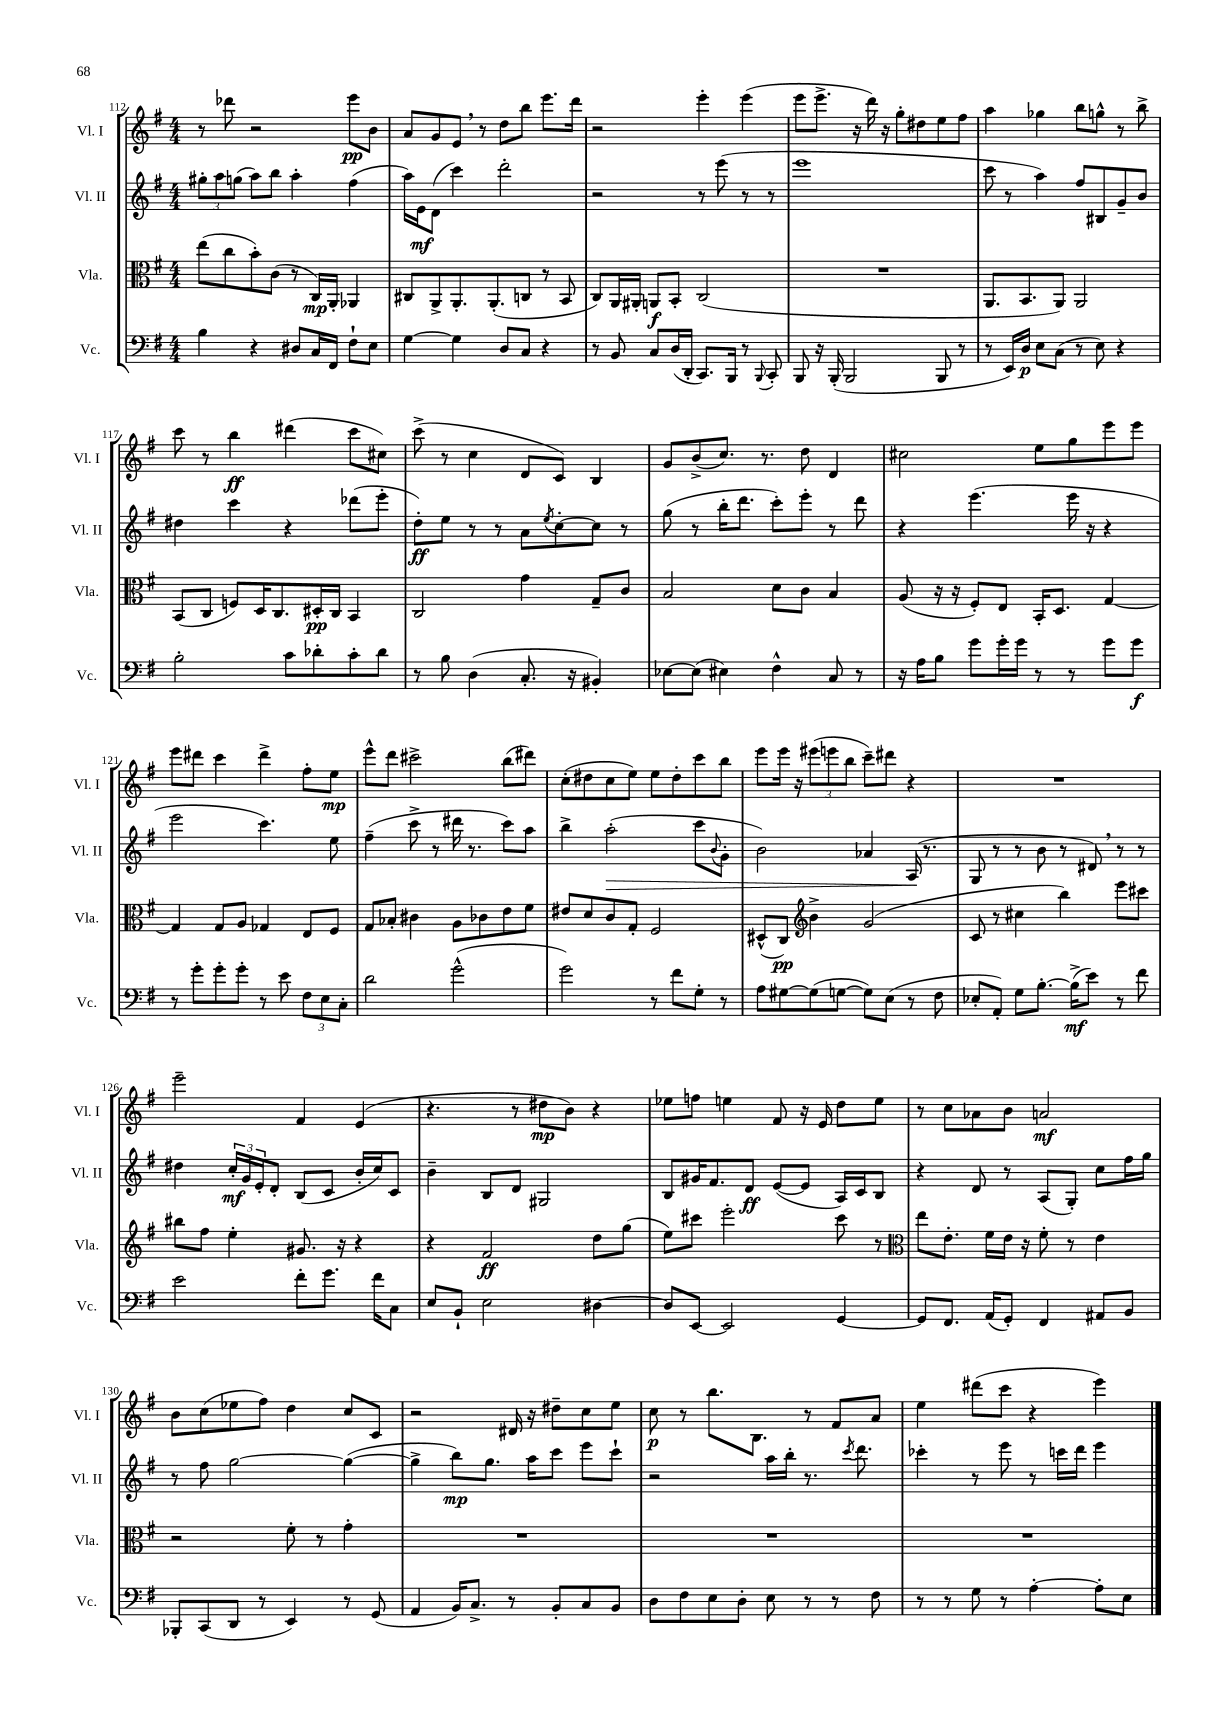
<<
\new StaffGroup <<
\new Staff = "s0" \with { instrumentName = "Vl. I" shortInstrumentName = "Vl. I" } {
    \clef treble \key g \major \numericTimeSignature \time 4/4
    r8 des'''8 r2 e'''8\pp b'8 |
    a'8 g'8 e'8 \breathe r8 d''8 b''8 e'''8. d'''16 |
    r2 e'''4-. e'''4( |
    e'''8 e'''8.-> r16 d'''16) r16 g''8-. dis''8 e''8 fis''8 |
    a''4 ges''4 b''8 g''8-^ r8 b''8-> |
    c'''8 r8 b''4\ff dis'''4( c'''8 cis''8) |
    c'''8->( r8 c''4 d'8 c'8) b4 |
    g'8 b'8->( c''8.) r8. d''8 d'4 |
    cis''2 e''8 g''8 e'''8 e'''8 |
    e'''8 dis'''8 c'''4 dis'''4-> fis''8-. e''8\mp |
    e'''8-^ d'''8 cis'''2-> b''8( dis'''8) |
    c''8-.( dis''8 c''8 e''8) e''8 dis''8-. c'''8 b''8 |
    e'''8 e'''16 r16 \tuplet 3/2 { eis'''8( e'''8 b''8 } c'''8--) dis'''8 r4 |
    R1 |
    e'''2-- fis'4 e'4( |
    r4. r8 dis''8\mp b'8) r4 |
    ees''8 f''8 e''4 fis'8 r16 e'16 d''8 e''8 |
    r8 c''8 aes'8 b'8 a'2\mf |
    b'8 c''8( ees''8 fis''8) d''4 c''8 c'8 |
    r2 dis'16 r16 dis''8-- c''8 e''8 |
    c''8\p r8 b''8. b8. r8 fis'8 a'8 |
    e''4 dis'''8( c'''8 r4 e'''4) \bar "|." |
}
\new Staff = "s1" \with { instrumentName = "Vl. II" shortInstrumentName = "Vl. II" } {
    \clef treble \key g \major \numericTimeSignature \time 4/4
    \tuplet 3/2 { gis''8-. a''8 g''8( } a''8) b''8 a''4-. fis''4( |
    a''16) e'16\mf d'8( c'''4) d'''2-. |
    r2 r8 e'''8( r8 r8 |
    e'''1 |
    c'''8 r8 a''4) fis''8 bis8 g'8-- b'8 |
    dis''4 c'''4 r4 des'''8( e'''8-. |
    d''8-.\ff) e''8 r8 r8 a'8 \acciaccatura { e''8 } c''8~-. c''8 r8 |
    g''8( r8 b''16-. d'''8. c'''8-.) e'''8-. r8 d'''8 |
    r4 e'''4.( e'''16 r16 r4 |
    e'''2 c'''4.) e''8 |
    fis''4--( c'''8-> r8 dis'''16 r8. c'''8) a''8 |
    b''4-> a''2-.\>( c'''8 \appoggiatura { b'8 } g'8-. |
    b'2) aes'4 a16\!( r8. |
    g8 r8 r8 b'8 r8 dis'8) \breathe r8 r8 |
    dis''4 \tuplet 3/2 { c''16-.\mf g'16 e'16-. } d'8-. b8( c'8 b'16-. c''16) c'8 |
    b'4-- b8 d'8 gis2 |
    b8 gis'16 fis'8. d'8\ff e'8~( e'8 a16) c'16 b8 |
    r4 d'8 r8 a8( g8-.) c''8 fis''16 g''16 |
    r8 fis''8 g''2~ g''4~( |
    g''4-> b''8\mp) g''8. a''16 c'''8 e'''8 c'''8-! |
    r2 a''16 b''16-. r8. \acciaccatura { c'''8 } d'''8. |
    ces'''4-. r8 e'''8 r8 c'''16 d'''16 e'''4 \bar "|." |
}
\new Staff = "s2" \with { instrumentName = "Vla." shortInstrumentName = "Vla." } {
    \clef alto \key g \major \numericTimeSignature \time 4/4
    e''8( c''8 b'8-.) c'8( r8 c16\mp) a,16-. aes,4 |
    cis8 a,8-> a,8.-. a,8.-.( c8 r8 b,8 |
    c8) a,16 ais,16-. a,8\f b,8-. c2( |
    R1 |
    a,8. b,8. a,8) a,2 |
    b,8( c8 f8) d16 c8. dis16-.\pp c16 b,4 |
    c2 g'4 g8-- c'8 |
    b2 d'8 c'8 b4 |
    a8( r16 r16 fis8-.) e8 b,16-. d8. g4~ |
    g4 g8 a8 ges4 e8 fis8 |
    g8 bes8-. cis'4 a8 ces'8 e'8 fis'8 |
    eis'8 d'8 c'8 g8-. fis2 |
    dis8-^( c8\pp) \clef treble b'4-> g'2( |
    c'8 r8 cis''4 b''4) e'''8 cis'''8 |
    bis''8 fis''8 e''4-. gis'8. r16 r4 |
    r4 fis'2\ff d''8 g''8( |
    e''8) cis'''8 e'''2-. cis'''8 r8 |
    \clef alto e''8 e'8.-. fis'16 e'16 r16 fis'8-. r8 e'4 |
    r2 fis'8-. r8 g'4-. |
    R1 |
    R1 |
    R1 \bar "|." |
}
\new Staff = "s3" \with { instrumentName = "Vc." shortInstrumentName = "Vc." } {
    \clef bass \key g \major \numericTimeSignature \time 4/4
    b4 r4 dis8 c16 fis,16 fis8-! e8 |
    g4~ g4 d8 c8 r4 |
    r8 b,8 c8 d16( d,16-. c,8.) b,,16 r8 \appoggiatura { b,,8 } c,8-. |
    b,,8 r16 b,,16-.( b,,2 b,,8 r8 |
    r8 e,16) d16\p e8 c8( r8 e8) r4 |
    b2-. c'8 des'8-. c'8-. des'8 |
    r8 b8 d4( c8.-. r16 bis,4-.) |
    ees8~ ees8( eis4) fis4-^ c8 r8 |
    r16 a16 b8 g'8 g'16-. g'16 r8 r8 g'8 g'8\f |
    r8 g'8-. g'8-. g'8-. r8 e'8 \tuplet 3/2 { fis8 e8 c8-. } |
    d'2 g'2-^( |
    g'2) r8 fis'8 g8-. r8 |
    a8 gis8~ gis8( g8~ g8) e8( r8 fis8 |
    ees8-. a,8-.) g8 b8.~-. b16->\mf( e'8) r8 fis'8 |
    e'2 fis'8-. g'8. fis'16 c8 |
    e8 b,8-! e2 dis4~ |
    dis8 e,8~ e,2 g,4~ |
    g,8 fis,8. a,16( g,8-.) fis,4 ais,8 b,8 |
    bes,,8-. c,8( d,8 r8 e,4) r8 g,8( |
    a,4 b,16) c8.-> r8 b,8-. c8 b,8 |
    d8 fis8 e8 d8-. e8 r8 r8 fis8 |
    r8 r8 g8 r8 a4~-. a8-. e8 \bar "|." |
}
>>
>>
\layout { \context { \Score currentBarNumber = #112 } }
